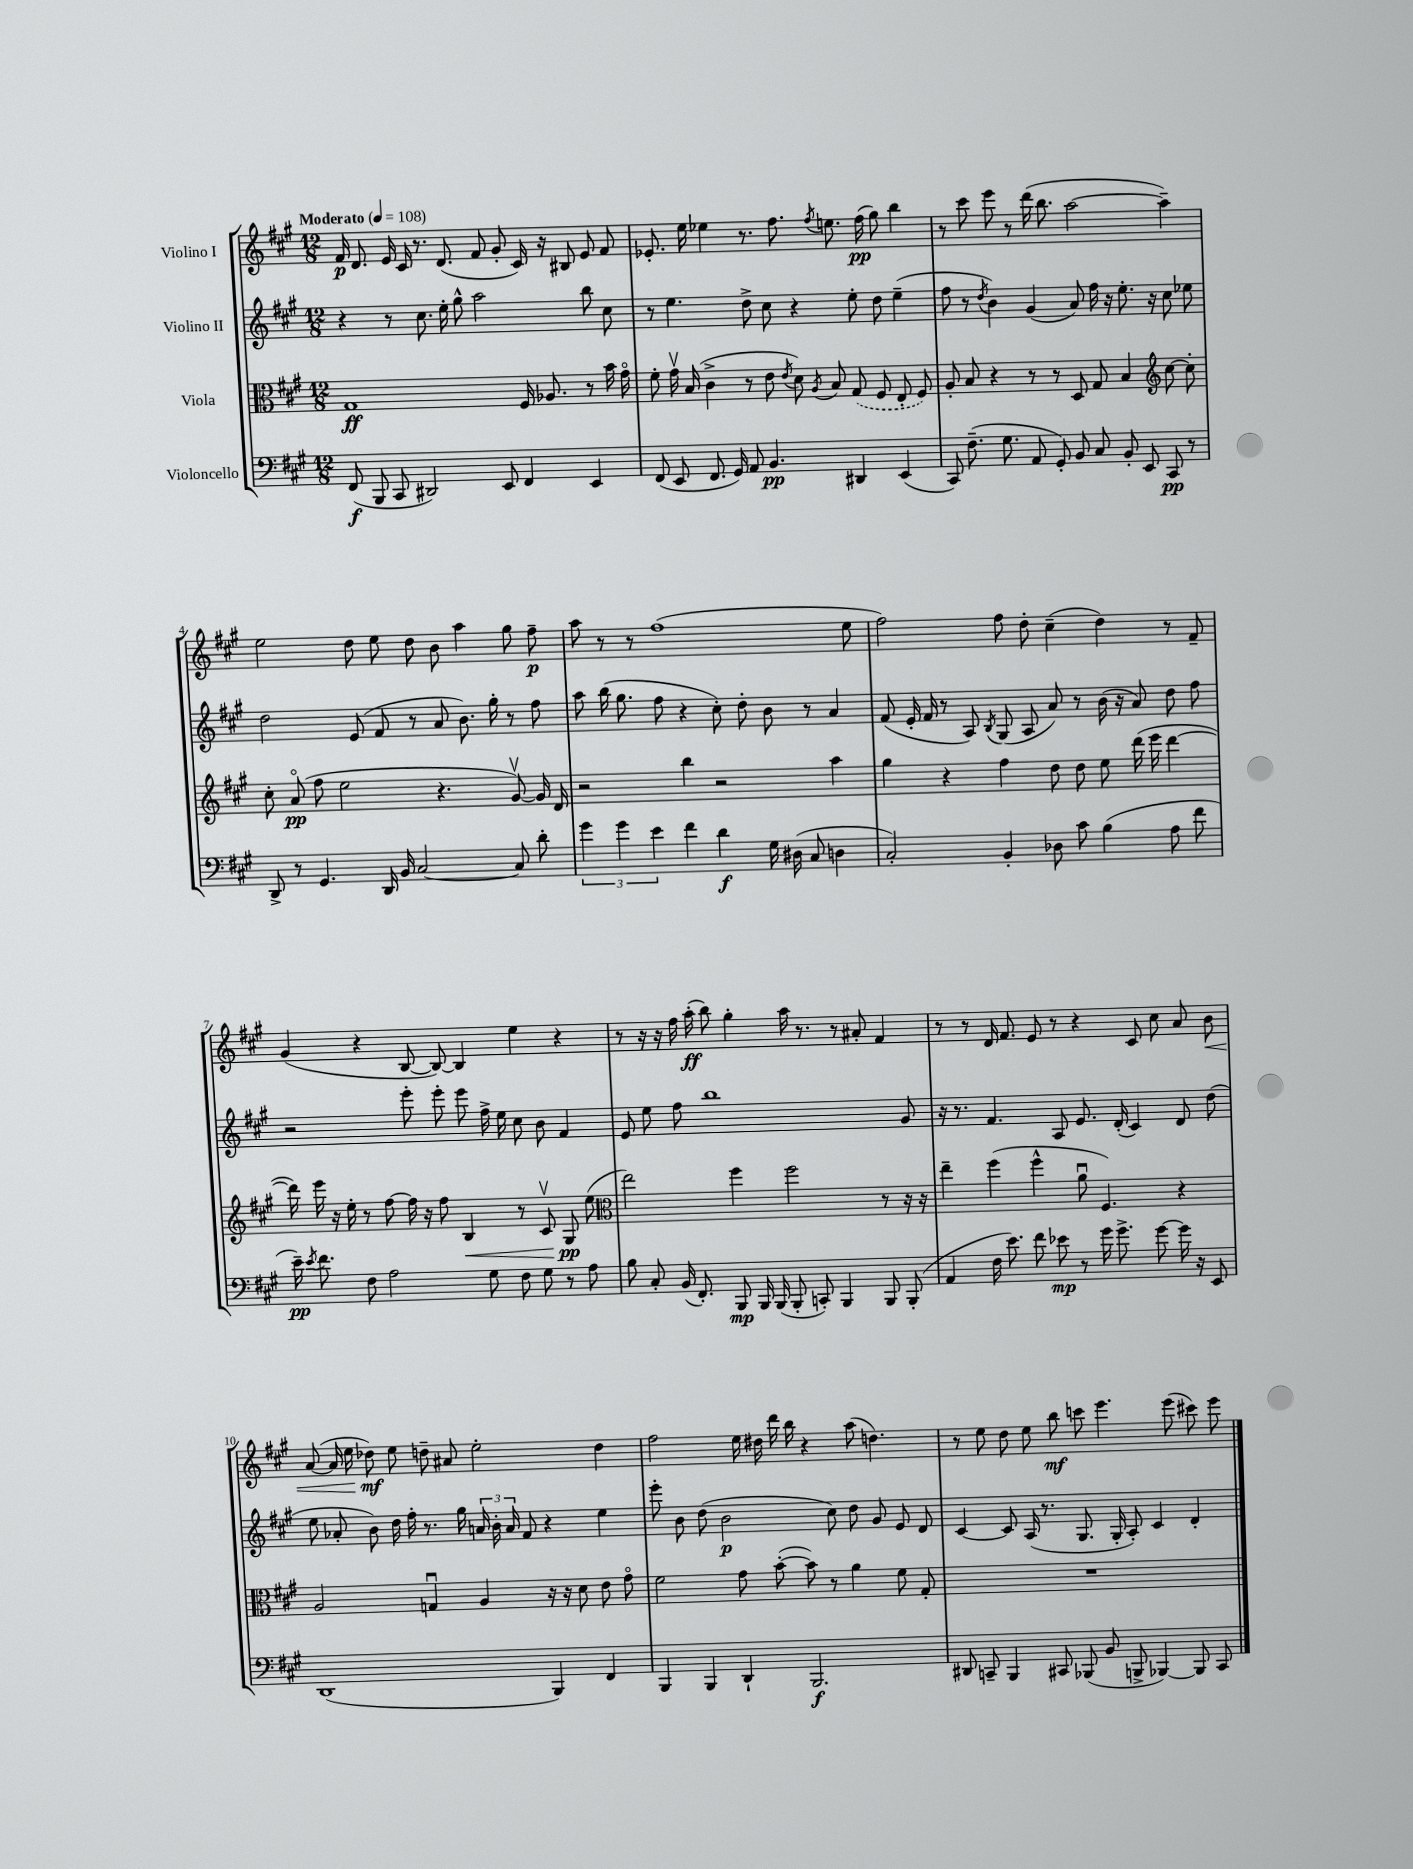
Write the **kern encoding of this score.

**kern	**kern	**kern	**kern
*staff4	*staff3	*staff2	*staff1
*clefF4	*clefC3	*clefG2	*clefG2
*k[f#c#g#]	*k[f#c#g#]	*k[f#c#g#]	*k[f#c#g#]
*M12/8	*M12/8	*M12/8	*M12/8
*MM108	*MM108	*MM108	*MM108
(8FF#/	1G#	4r	16f#/
.	.	.	8.d/
8BBB/	.	.	.
8CC#/	.	8r	16e/
.	.	.	16c#/
2DD#/)	.	8.cc#\	8.r
.	.	16ee'\	(8.d/
.	.	8gg#^^\	.
.	.	2aa\	8f#/
8EE/	.	.	8g#'/
4FF#/	16F#/	.	16c#/)
.	8.A-/	.	16r
.	.	.	8B#/
4EE/	8r	8bb\	8e/
.	16b\	8cc#\	8f#/
.	16g#o\	.	.
=	=	=	=
(8FF#/	8f#'\	8r	8.e-'/
8EE/	16g#v\	4.ee\	.
.	(16B/	.	16ee\
8.FF#/	4c#^\	.	4ee-\
16GG#/)	.	.	.
8AA/	8r	8dd^\	8.r
4.BB/	8e\	8cc#\	.
.	.	.	8.ff#\
.	8qe/	.	.
.	8d\)	4r	.
.	8qA/	.	8qff#/
.	8B/	.	8.ee\
4DD#/	(8G#/	8ee'\	.
.	.	.	(16ff#\
.	8F#/	8dd\	8gg#\)
(4EE/	8E'/	(4ee~\	4bb\
.	8F#/)	.	.
=	=	=	=
8CC#/)	8A'/	8ff#\	8r
(8.F#~\	8B/	8r	8ccc#\
.	.	8qdd/	.
.	4r	4b\)	8eee\
8.G#\	.	.	.
.	.	.	8r
8AA/	8r	(4g#/	(16ddd\
.	.	.	8.bb\
8GG#'/)	8r	.	.
8BB/	8D/	8a/)	[2aa\
8C#/	8G#/	16ff#\	.
.	.	16r	.
8BB'/	4B/	8.ee'\	.
8EE/	.	.	.
.	.	16r	.
*	*clefG2	*	*
8CC#/	[8cc#\	8cc#\	4aa~\])
8r	8cc#'\]	8ee-\	.
=	=	=	=
8DD^/	8cc#'\	2dd\	2ee\
8r	(8ao/	.	.
4.GG#/	8ff#\	.	.
.	2ee\	.	.
.	.	(8e/	8dd\
16DD/	.	8f#/	8ee\
16BB/	.	.	.
[2C#/	.	8r	8dd\
.	4.r	8a/	8b\
.	.	8.b\)	4aa\
.	.	16gg#'\	.
8C#/]	[8g#v/)	8r	8gg#\
8d'\	16g#/]	8ff#\	8ff#~\
.	16d/	.	.
=	=	=	=
6g#\	2r	8aa\	8aa\
.	.	(16bb\	8r
6g#\	.	.	.
.	.	8.gg#\	.
.	.	.	8r
6e\	.	.	.
.	.	8ff#\	(1ff#
4f#\	4bb\	4r	.
4d\	2r	8cc#'\)	.
.	.	8dd'\	.
16G#\	.	8b\	.
(16D#\	.	.	.
8C#/	.	8r	.
4D\	4aa\	4a/	.
.	.	.	8ee\
=	=	=	=
2C#'/)	4gg#\	(8f#/	2ff#\)
.	.	16e'/	.
.	.	16f#/	.
.	4r	8r	.
.	.	8A/)	.
.	.	8qB/	.
4BB'/	4ff#\	(8G#/	8ff#\
.	.	8A/	8dd'\
8D-\	8dd\	8a/)	(4cc#~\
8c#\	8dd\	8r	.
(4B\	8ee\	(16b\	4dd\)
.	.	16r	.
.	(16ddd\	8a/)	.
.	16eee\	.	.
8A\	[4ddd\	8dd\	8r
8f#\	.	8ff#\	8f#~/
=	=	=	=
16e~\)	16ddd\])	2r	(4g#/
8qe/	.	.	.
8.f#\	16eee\	.	.
.	16r	.	.
.	16ee'\	.	.
8F#\	8r	.	4r
2A\	[8ff#\	.	.
.	16ff#\]	8eee'\	[8B/
.	16r	.	.
.	8ff#\	8eee'\	8B/_)
.	4B/	8eee\	4B/]
8G#\	.	16ff#^\	.
.	.	16ee\	.
8F#\	8r	8cc#\	4ee\
8G#\	8c#v/	8b\	.
8r	8G#/	4f#/	4r
8A\	(8ee\	.	.
=	=	=	=
*	*clefC3	*	*
8B\	2ee\)	8e/	8r
8C#'/	.	8ee\	16r
.	.	.	16r
(16BB/	.	8ff#\	16ff#\
8.FF#'/)	.	.	(16aa'\
.	.	1bb	8bb\)
8BBB/	4ff#\	.	4gg#'\
16BBB/	.	.	.
(16BBB/	.	.	.
8BBB'/	2ff#\	.	16aa\
.	.	.	8.r
8CC'/)	.	.	.
4BBB/	.	.	8r
.	.	.	8a#'/
8BBB/	8r	.	4f#/
(8BBB'/	16r	8g#/	.
.	16r	.	.
=	=	=	=
4AA/	4ee~\	16r	8r
.	.	8.r	.
.	.	.	8r
16F#\	(4ff#\	4.f#/	16d/
8.e\)	.	.	8.f#/
8f#\	4ff#^^\	.	8e/
8e-\	.	8A/	8r
8r	8au\	8.e/	4r
16g#\	4.F#/)	.	.
8.g#^\	.	(16d'/	.
.	.	4c#/)	8c#/
[8g#\	.	.	8cc#\
16g#\]	4r	8d/	8a/
16r	.	.	.
8EE/	.	(8dd\	8b\
=	=	=	=
(1DD	2A/	8ee\	([8a/
.	.	8a-'/	16a/]
.	.	.	16ee\
.	.	8b\)	8dd-\)
.	.	16dd\	8ee\
.	.	16ff#'\	.
.	4Gu/	8.r	8dd~\
.	.	.	8a#/
.	.	16gg#\	.
.	4A/	24a/	2ee'\
.	.	24b'\	.
.	.	24a/	.
.	.	8f#/	.
4BBB/)	16r	4r	.
.	16r	.	.
.	8d\	.	.
4FF#/	8e\	4ee\	4dd\
.	8g#o\	.	.
=	=	=	=
4BBB/	2f#\	8eee'\	2ff#\
.	.	8b\	.
4BBB/	.	(8dd\	.
.	.	2b\	.
4DD`/	8g#\	.	16ee\
.	.	.	16dd#\
.	([8b'\	.	16ddd\
.	.	.	16bb\
2.BBB/	8b\])	.	4r
.	8r	8cc#\)	.
.	4a\	8dd\	(8aa\
.	.	8g#/	4.dd\)
.	8f#\	8e/	.
.	8G#'/	8d/	.
=	=	=	=
8DD#/	1.r	[4c#/	8r
8CC~/	.	.	8ee\
4BBB/	.	8c#/]	8dd\
.	.	(16A/	8ee\
.	.	8.r	.
8CC#/	.	.	8bb\
(8BBB-/	.	8.G#/	8ccc\
8BB/	.	.	4.eee\
.	.	16G#'/	.
8BBB^/	.	8A'/)	.
[4BBB-/)	.	4c#/	.
.	.	.	(8eee\
8BBB-/]	.	4d'/	8ccc#\)
8CC#/	.	.	8eee\
==	==	==	==
*-	*-	*-	*-
